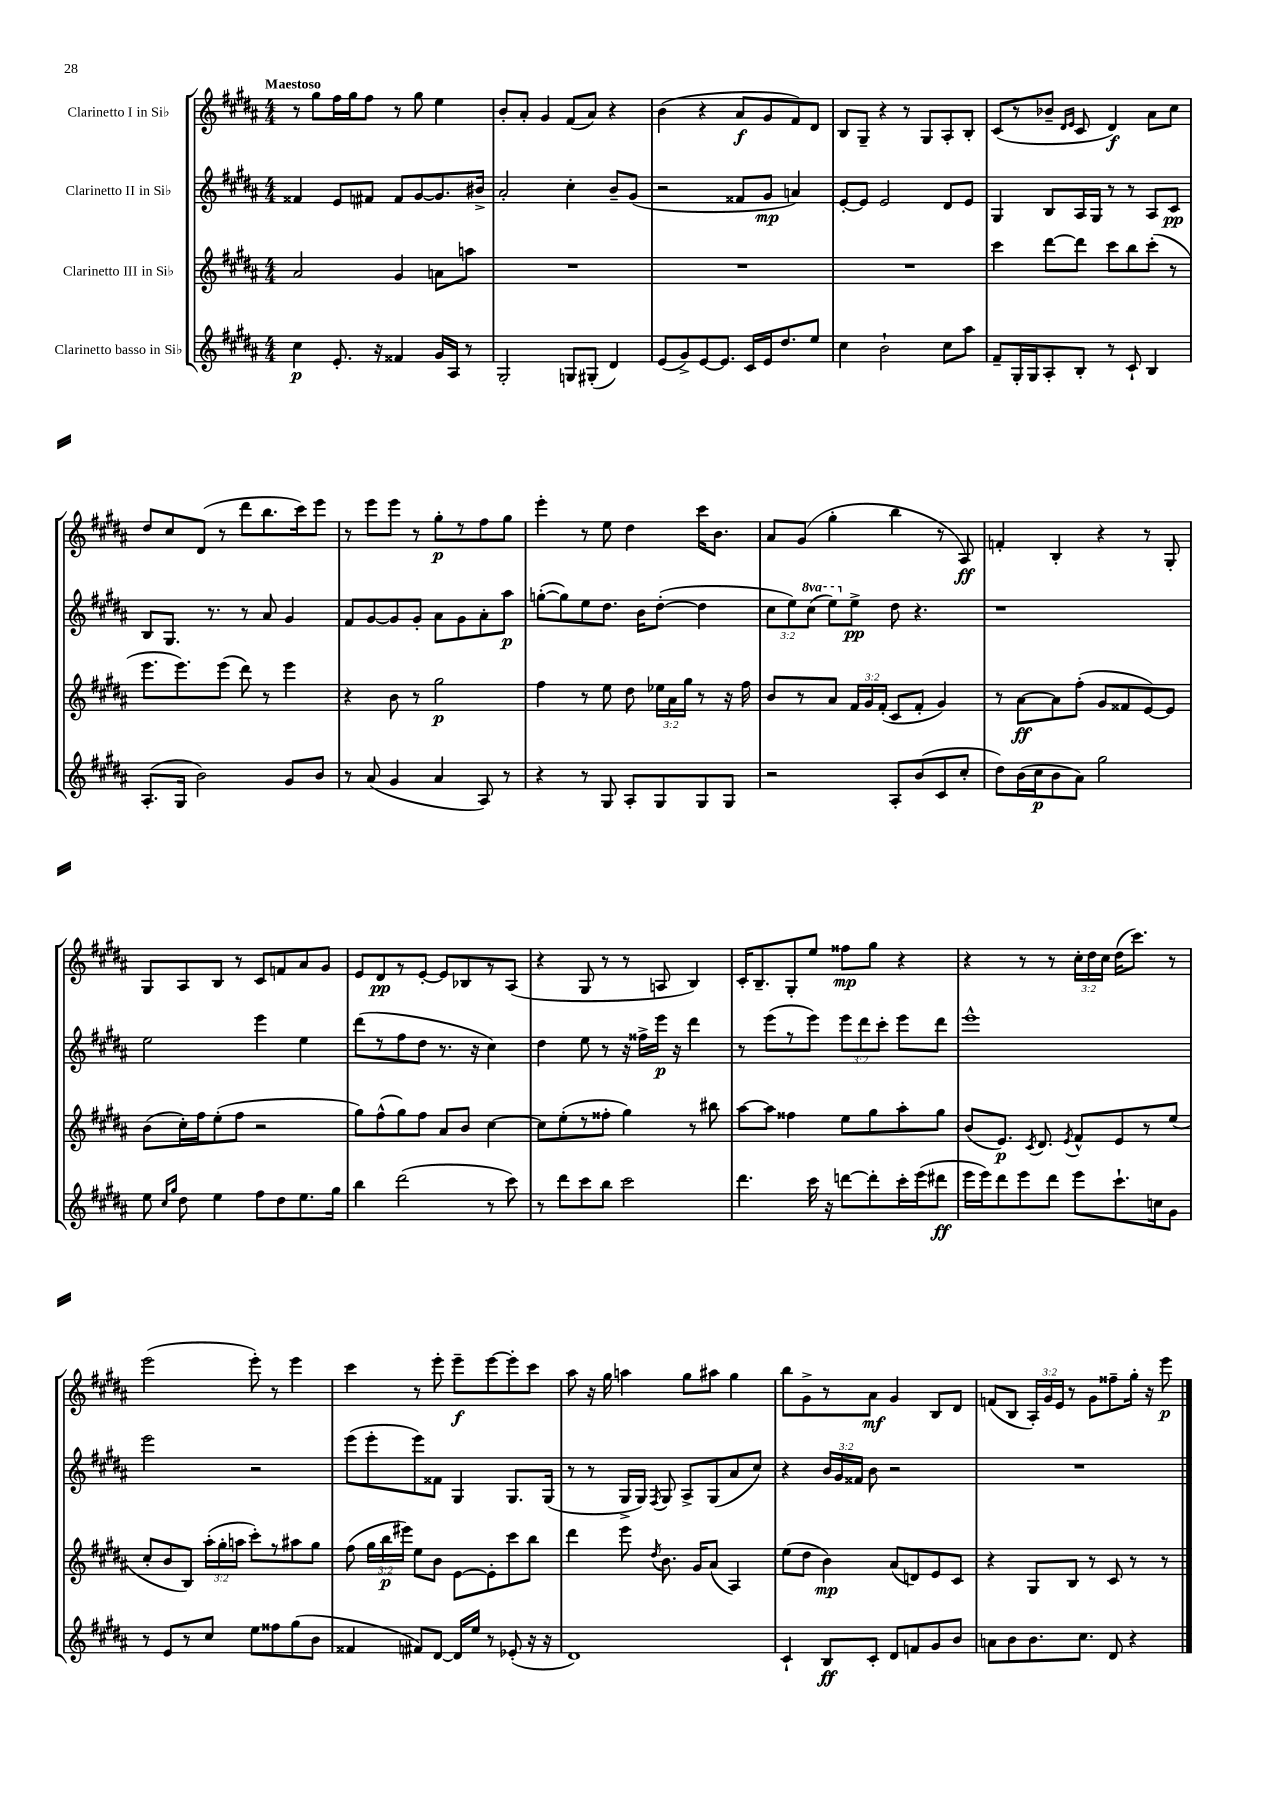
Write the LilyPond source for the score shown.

<<
\new StaffGroup <<
\new Staff = "s0" \with { instrumentName = "Clarinetto I in Sib" } {
    \clef treble \key b \major \numericTimeSignature \time 4/4 \override Staff.TupletNumber.text = #tuplet-number::calc-fraction-text \tempo "Maestoso"
    \autoBeamOff r8 gis''8[ fis''16 gis''16 fis''8] r8 gis''8 e''4 |
    b'8[-. ais'8]-. gis'4 fis'8[( ais'8]) r4 |
    b'4( r4 ais'8[\f gis'8 fis'8) dis'8] |
    b8[ gis8]-- r4 r8 gis8[ ais8-. b8]-. |
    cis'8[( r8 bes'8]-- \grace { dis'16[ e'16] } cis'8 dis'4\f) ais'8[ cis''8] |
    dis''8[ cis''8 dis'8]( r8 dis'''8[ b''8. cis'''16) e'''8] |
    r8 e'''8[ e'''8] r8 gis''8[-.\p r8 fis''8 gis''8] |
    e'''4-. r8 e''8 dis''4 cis'''16[ b'8.] |
    ais'8[ gis'8]( gis''4-. b''4 r8 ais8\ff) |
    f'4-. b4-. r4 r8 gis8-. |
    gis8[ ais8 b8] r8 cis'8[ f'8 ais'8 gis'8] |
    e'8[ dis'8\pp r8 e'8]~-. e'8[ bes8 r8 ais8]( |
    r4 gis8 r8 r8 a8 b4) |
    cis'16[-. b8.-- gis8-. e''8] fisis''8[\mp gis''8] r4 |
    r4 r8 r8 \tuplet 3/2 { cis''16[-. dis''16 cis''16] } dis''16[( cis'''8.]) r8 |
    e'''2( e'''8-.) r8 e'''4 |
    cis'''4 r8 e'''8-. e'''8[--\f e'''8~ e'''8-. cis'''8] |
    ais''8 r16 gis''16 a''4 gis''8[ ais''8] gis''4 |
    b''8[ gis'8-> r8 ais'8]\mf gis'4 b8[ dis'8] |
    f'8[( b8] \tuplet 3/2 { ais16[-.) gis'16 e'16] } r8 gis'8[ fisis''8-- gis''16]-. r16 e'''8\p \bar "|." |
}
\new Staff = "s1" \with { instrumentName = "Clarinetto II in Sib" } {
    \clef treble \key b \major \numericTimeSignature \time 4/4 \override Staff.TupletNumber.text = #tuplet-number::calc-fraction-text \set Staff.ottavationMarkups = #ottavation-simple-ordinals
    \autoBeamOff fisis'4 e'8[ fis'8] fis'8[ gis'8~ gis'8. bis'16]-> |
    ais'2-. cis''4-. b'8[-- gis'8]( |
    r2 fisis'8[ gis'8]\mp a'4) |
    e'8[~-. e'8] e'2 dis'8[ e'8] |
    gis4 b8[ ais16 gis16] r8 r8 ais8[ cis'8]\pp |
    b8[ gis8.] r8. r8 ais'8 gis'4 |
    fis'8[ gis'8~ gis'8 gis'8]-. ais'8[ gis'8 ais'8-. ais''8]\p |
    g''8[~-.( g''8) e''8 dis''8.] b'16[ dis''8]~-.( dis''4 |
    \tuplet 3/2 { cis''8[ e''8) \ottava #1 cis'''8]( } e'''8[) \ottava #0 e''8]->\pp dis''8 r4. |
    r1 |
    e''2 e'''4 e''4 |
    dis'''8[( r8 fis''8 dis''8] r8. r16 cis''4) |
    dis''4 e''8 r8 r16 fisis''16[-> e'''16]\p r16 dis'''4 |
    r8 e'''8[( r8 e'''8]) \tuplet 3/2 { e'''8[ dis'''8 cis'''8]-. } e'''8[ dis'''8] |
    e'''1-^ |
    e'''2 r2 |
    e'''8[( e'''8-. e'''8) fisis'8] gis4 gis8.[ gis16]( |
    r8 r8 gis16[-> gis16]) \acciaccatura { fis8 } gis8 ais8[-> gis8( ais'8 cis''8]) |
    r4 \tuplet 3/2 { b'16[ gis'16 fisis'16] } b'8 r2 |
    R1 \bar "|." |
}
\new Staff = "s2" \with { instrumentName = "Clarinetto III in Sib" } {
    \clef treble \key b \major \numericTimeSignature \time 4/4 \override Staff.TupletNumber.text = #tuplet-number::calc-fraction-text
    \autoBeamOff ais'2 gis'4 a'8[ a''8] |
    R1 |
    R1 |
    R1 |
    cis'''4 dis'''8[~ dis'''8] cis'''8[ b''8 cis'''8]-.( r8 |
    e'''8.[ e'''8.) e'''8]( dis'''8) r8 e'''4 |
    r4 b'8 r8 gis''2\p |
    fis''4 r8 e''8 dis''8 \tuplet 3/2 { ees''16[ ais'16 gis''16] } r8 r16 fis''16 |
    b'8[ r8 ais'8] \tuplet 3/2 { fis'16[ gis'16 fis'16]-.( } cis'8[ fis'8]-. gis'4) |
    r8 ais'8[~\ff ais'8 fis''8]-.( gis'8[ fisis'8 e'8~) e'8] |
    b'8[( cis''16-.) fis''16 e''8-.( fis''8] r2 |
    gis''8[) fis''8-^( gis''8) fis''8] ais'8[ b'8] cis''4~ |
    cis''8[ e''8-.( r8 fisis''8]-. gis''4) r8 bis''8 |
    ais''8[~ ais''8] fisis''4 e''8[ gis''8 ais''8-. gis''8] |
    b'8[( e'8.]\p) \acciaccatura { cis'8 } dis'8. \acciaccatura { e'8 } fis'8[-^ e'8 r8 e''8]( |
    cis''8[-. b'8 b8]) \tuplet 3/2 { ais''16[-.( gis''16-. a''16] } cis'''8[-.) r8 ais''8 gis''8] |
    fis''8( \tuplet 3/2 { gis''16[ b''16\p eis'''16]) } e''8[ b'8] e'8[~ e'8-. cis'''8 b''8] |
    dis'''4 e'''8 \acciaccatura { dis''8 } b'8. gis'16[ ais'8]( ais4) |
    e''8[( dis''8] b'4\mp) ais'8[( d'8) e'8 cis'8] |
    r4 gis8[ b8] r8 cis'8 r8 r8 \bar "|." |
}
\new Staff = "s3" \with { instrumentName = "Clarinetto basso in Sib" } {
    \clef treble \key b \major \numericTimeSignature \time 4/4
    \autoBeamOff cis''4\p e'8.-. r16 fisis'4 gis'16[ ais16] r8 |
    gis2-. g8[ gis8]-.( dis'4) |
    e'8[( gis'8->) e'8~ e'8.] cis'16[ e'16 dis''8. e''8] |
    cis''4 b'2-! cis''8[ ais''8] |
    fis'8[-- gis16-. gis16 ais8-. b8]-. r8 cis'8-! b4 |
    ais8.[-.( gis16] b'2) gis'8[ b'8] |
    r8 ais'8( gis'4 ais'4 ais8) r8 |
    r4 r8 gis8 ais8[-. gis8 gis8 gis8] |
    r2 ais8[-. b'8( cis'8 cis''8]-. |
    dis''8[) b'16( cis''16\p b'8 ais'8]) gis''2 |
    e''8 \grace { cis''16[ gis''16] } dis''8 e''4 fis''8[ dis''8 e''8. gis''16] |
    b''4 dis'''2( r8 cis'''8) |
    r8 dis'''8[ cis'''8 b''8] cis'''2 |
    dis'''4. cis'''16 r16 d'''8[~ d'''8-. cis'''16-. e'''16( dis'''8]\ff |
    e'''16[ e'''16) dis'''8 e'''8 dis'''8] e'''8[ cis'''8.-! c''16 gis'8] |
    r8 e'8[ r8 cis''8] e''8[ fisis''8 gis''8( b'8] |
    fisis'4 fis'8[) dis'8]~ dis'16[ e''16] r8 ees'8-.( r16 r16 |
    dis'1) |
    cis'4-! b8[\ff cis'8]-. dis'8[ f'8 gis'8 b'8] |
    a'8[ b'8 b'8. cis''8.] dis'8 r4 \bar "|." |
}
>>
>>
\layout { \context { \Score \remove "Bar_number_engraver" } }
